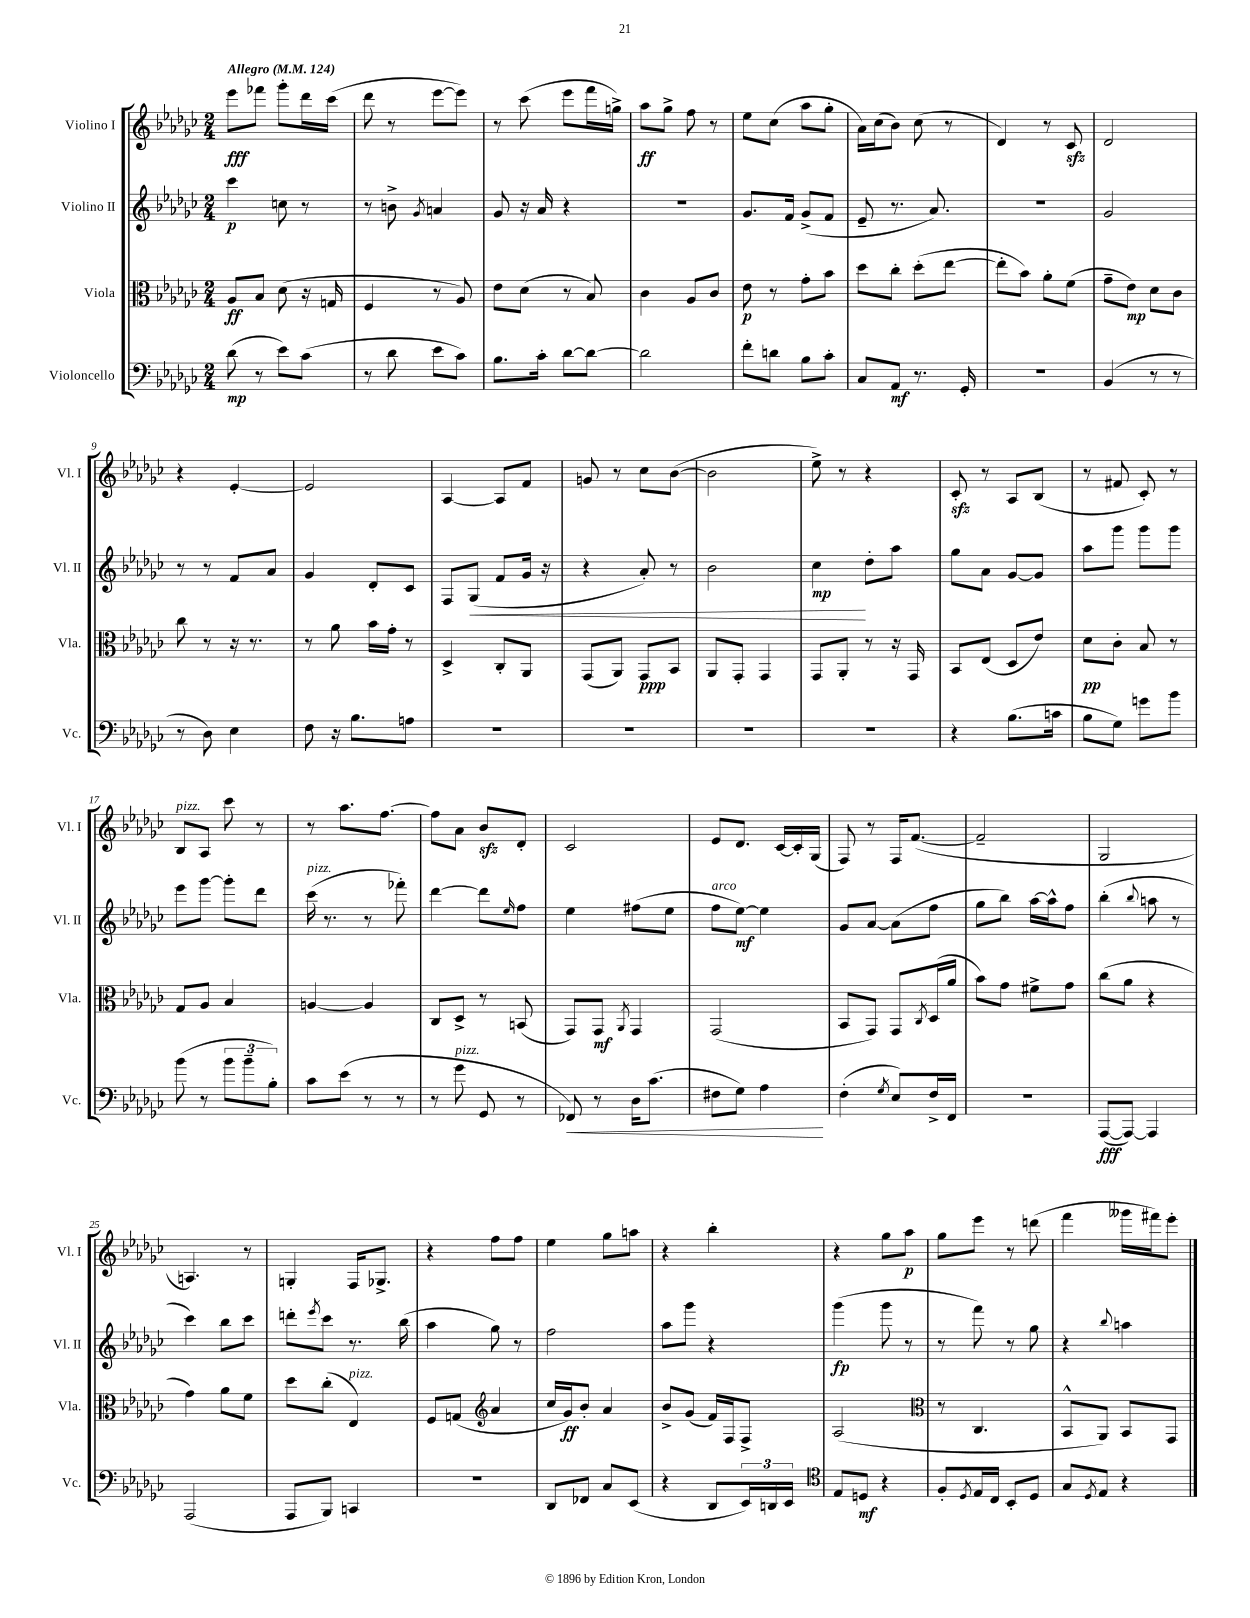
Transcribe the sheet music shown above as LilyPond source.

<<
\new StaffGroup <<
\new Staff = "s0" \with { instrumentName = "Violino I" shortInstrumentName = "Vl. I" } {
    \clef treble \key ges \major \numericTimeSignature \time 2/4 \tempo "Allegro" 4 = 124
    ees'''8\fff fes'''8 ges'''8-. des'''16 ces'''16( |
    des'''8 r8 ees'''8~ ees'''8) |
    r8 ces'''8( ees'''8 f'''16 g''16->) |
    aes''8\ff ges''8-> f''8 r8 |
    ees''8 ces''8( aes''8 ges''8-. |
    aes'16) ces''16( bes'8) ces''8( r8 |
    des'4) r8 ces'8\sfz |
    des'2 |
    r4 ees'4~-. |
    ees'2 |
    aes4~ aes8 f'8 |
    g'8 r8 ces''8 bes'8~( |
    bes'2 |
    ees''8->) r8 r4 |
    ces'8-.\sfz r8 aes8 bes8( |
    r8 fis'8 ces'8-.) r8 |
    bes8^\markup { \italic "pizz." } aes8 ces'''8 r8 |
    r8 aes''8. f''8.~ |
    f''8 aes'8 bes'8\sfz des'8-. |
    ces'2 |
    ees'8 des'8. ces'16~ ces'16-. ges16( |
    f8) r8 f16 f'8.~( |
    f'2-- |
    ges2 |
    a4.) r8 |
    g4-. f16 ges8.-> |
    r4 f''8 f''8 |
    ees''4 ges''8 a''8 |
    r4 bes''4-. |
    r4 ges''8 aes''8\p |
    ges''8 ees'''8 r8 d'''8( |
    f'''4 geses'''16 fis'''16) ees'''8-. \bar "|." |
}
\new Staff = "s1" \with { instrumentName = "Violino II" shortInstrumentName = "Vl. II" } {
    \clef treble \key ges \major \numericTimeSignature \time 2/4
    ces'''4\p c''8 r8 |
    r8 b'8-> \acciaccatura { ges'8 } a'4 |
    ges'8 r16 aes'16 r4 |
    r2 |
    ges'8. f'16 ges'8->( f'8 |
    ees'8-- r8. aes'8.) |
    R2 |
    ges'2 |
    r8 r8 f'8 aes'8 |
    ges'4 des'8-. ces'8 |
    f8 ges8\<( f'8 ges'16 r16 |
    r4 aes'8-.) r8 |
    bes'2 |
    ces''4\mp\! des''8-. aes''8 |
    ges''8 aes'8 ges'8~ ges'8 |
    aes''8 ges'''8 ges'''8 ges'''8 |
    ees'''8 ges'''8~ ges'''8-. des'''8 |
    ces'''16^\markup { \italic "pizz." }( r8. r8 fes'''8-.) |
    des'''4~ des'''8 \grace { ees''16 } f''8 |
    ees''4 fis''8( ees''8 |
    f''8^\markup { \italic "arco" } ees''8~\mf) ees''4 |
    ges'8 aes'8~ aes'8( f''8 |
    ges''8 bes''8) aes''16~ aes''16-^ f''8 |
    bes''4-.( \appoggiatura { bes''8 } a''8 r8 |
    ces'''4) bes''8 ces'''8 |
    d'''8-. \acciaccatura { ees'''8 } ces'''8 r8. bes''16( |
    aes''4 ges''8) r8 |
    f''2 |
    aes''8 ges'''8 r4 |
    ges'''4\fp( ges'''8 r8 |
    r8 f'''8) r8 ges''8 |
    r4 \appoggiatura { bes''8 } a''4 \bar "|." |
}
\new Staff = "s2" \with { instrumentName = "Viola" shortInstrumentName = "Vla." } {
    \clef alto \key ges \major \numericTimeSignature \time 2/4
    aes8\ff bes8 des'8( r16 g16 |
    f4 r8 aes8) |
    ees'8 des'8( r8 bes8) |
    ces'4 aes8 ces'8 |
    ees'8\p r8 ges'8-. bes'8 |
    des''8 ces''8-. des''8-.( ees''8~ |
    ees''8-. bes'8) aes'8-. f'8( |
    ges'8-- ees'8\mp) des'8 ces'8 |
    ces''8 r8 r16 r8. |
    r8 aes'8 bes'16 ges'16-. r8 |
    des4-> ces8-. aes,8 |
    ges,8( aes,8) ges,8\ppp bes,8 |
    aes,8 ges,8-. ges,4 |
    ges,8 aes,8-. r8 r16 ges,16 |
    bes,8 ees8( des8 ees'8) |
    des'8\pp ces'8-. bes8 r8 |
    ges8 aes8 bes4 |
    a4~ a4 |
    ces8 des8-> r8 b,8( |
    ges,8) ges,8\mf \acciaccatura { aes,8 } ges,4 |
    ges,2( |
    bes,8 ges,8) ges,8 \acciaccatura { ces8 } des16( aes'16 |
    bes'8) ges'8 fis'8-> ges'8 |
    ces''8( aes'8 r4 |
    ges'4) aes'8 f'8 |
    des''8 ces''8-.( ees4^\markup { \italic "pizz." }) |
    f8 g8( \clef treble aes'4 |
    ces''16 ges'16\ff) bes'8-. aes'4 |
    bes'8-> ges'8( f'16) f16 f8-> |
    aes2( |
    \clef alto r8 ces4. |
    bes,8-^ aes,8) bes,8 ges,8 \bar "|." |
}
\new Staff = "s3" \with { instrumentName = "Violoncello" shortInstrumentName = "Vc." } {
    \clef bass \key ges \major \numericTimeSignature \time 2/4
    des'8\mp( r8 ees'8) ces'8( |
    r8 des'8 ees'8 ces'8) |
    bes8. ces'16-. des'8~ des'8~ |
    des'2 |
    f'8-. d'8 bes8 ces'8-. |
    ces8 aes,8\mf r8. ges,16-. |
    r2 |
    bes,4( r8 r8 |
    r8 des8) ees4 |
    f8 r16 bes8. a8 |
    R2 |
    R2 |
    R2 |
    R2 |
    r4 bes8.( c'16 |
    bes8 ges8) g'8 bes'8 |
    bes'8( r8 \tuplet 3/2 { bes'8 bes'8-- bes8-.) } |
    ces'8 ees'8( r8 r8 |
    r8 ges'8^\markup { \italic "pizz." } ges,8 r8 |
    fes,8\<) r8 des16 ces'8.( |
    fis8 ges8) aes4\! |
    f4-.( \acciaccatura { ges8 } ees8) f16-> f,16 |
    R2 |
    aes,,8~\fff( aes,,8~) aes,,4 |
    aes,,2( |
    aes,,8 bes,,8) c,4 |
    r2 |
    des,8 fes,8 ces8 ees,8( |
    r4 des,8 \tuplet 3/2 { ees,16) d,16 ees,16 } |
    \clef tenor ees8 d8\mf r4 |
    f8-. \acciaccatura { des8 } ees16 ces16 bes,8-. des8 |
    ges8 \acciaccatura { des8 } ees8 r4 \bar "|." |
}
>>
>>
